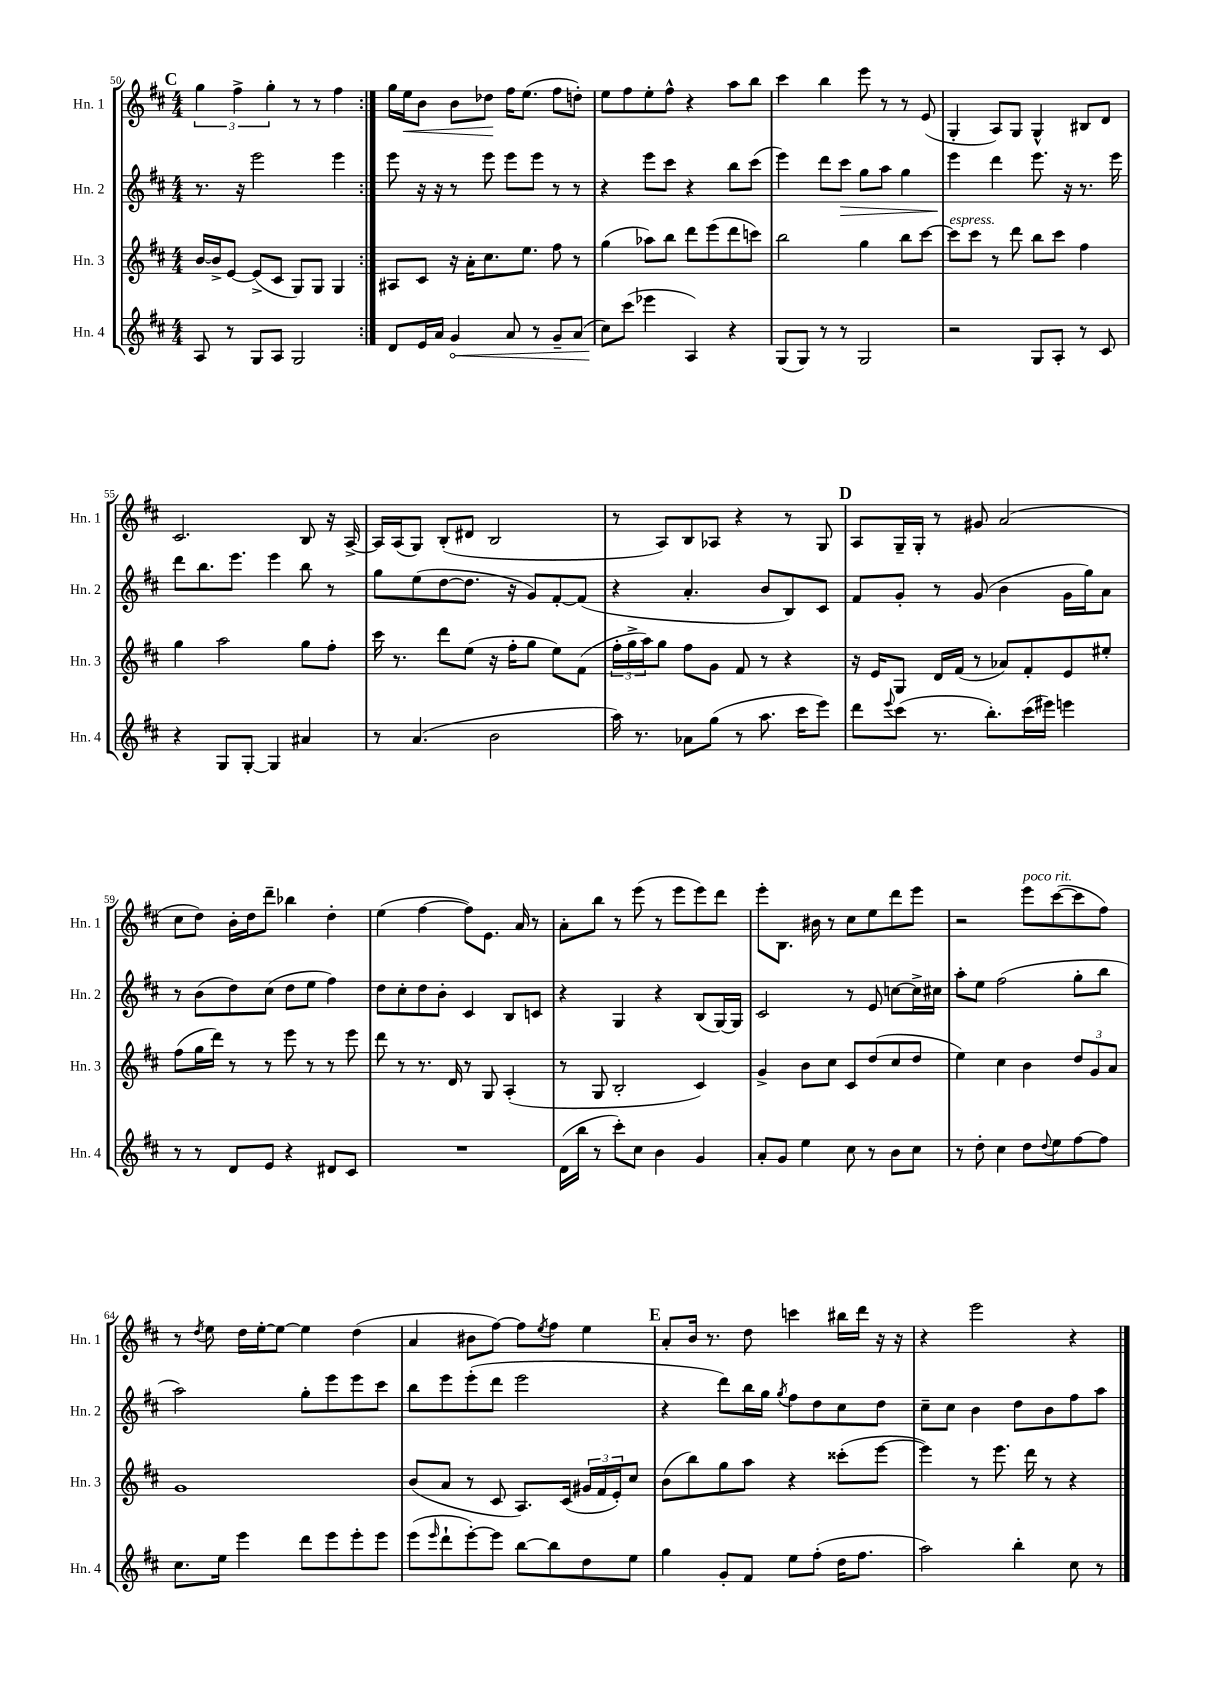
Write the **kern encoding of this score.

**kern	**kern	**kern	**kern
*staff4	*staff3	*staff2	*staff1
*clefG2	*clefG2	*clefG2	*clefG2
*k[f#c#]	*k[f#c#]	*k[f#c#]	*k[f#c#]
*M4/4	*M4/4	*M4/4	*M4/4
8A	[16b	8.r	6gg
.	16b^]	.	.
8r	[8e	.	.
.	.	.	6ff#^
.	.	16r	.
8G	(8e^]	2eee	.
.	.	.	6gg'
8A	8c#	.	.
2G	8G)	.	8r
.	8G	.	8r
.	4G	4eee	4ff#
=:|!	=:|!	=:|!	=:|!
8d	8A#	8eee	16gg
.	.	.	16ee
16e	8c#	16r	8b
16a	.	16r	.
4g	16r	8r	8b
.	16a'	.	.
.	8.cc#	8eee	8dd-
8a	.	8eee	16ff#
.	8.ee	.	(8.ee
8r	.	8eee	.
8g~	8ff#	8r	8ff#
(8a	8r	8r	8dd')
=	=	=	=
8cc#)	(4gg	4r	8ee
(8ccc#	.	.	8ff#
4eee-	8aa-)	8eee	8ee'
.	8bb	8ccc#	8ff#^^
4A)	8ddd	4r	4r
.	(8eee	.	.
4r	8ddd	8bb	8aa
.	8ccc)	(8ccc#	8bb
=	=	=	=
(8G	2bb	4eee)	4ccc#
8G)	.	.	.
8r	.	8ddd	4bb
8r	.	8ccc#	.
2G	4gg	8gg	8eee
.	.	8aa	8r
.	8bb	4gg	8r
.	[8ccc#	.	(8e
=	=	=	=
2r	8ccc#]	4eee	4G'
.	8ccc#	.	.
.	8r	4ddd	8A)
.	8ddd	.	8G
8G	8bb	8.eee	4G^^
8A'	8ccc#	.	.
.	.	16r	.
8r	4ff#	8.r	8B#
8c#	.	.	8d
.	.	16eee	.
=	=	=	=
4r	4gg	8ddd	2.c#
.	.	8.bb	.
8G	2aa	.	.
.	.	8.eee	.
[8G'	.	.	.
4G]	.	4eee	.
4a#	8gg	8bb	8B
.	8ff#'	8r	16r
.	.	.	[16A^
=	=	=	=
8r	16ccc#	8gg	16A]
.	8.r	.	(16A
(4.a	.	(8ee	8G)
.	8ddd	[8dd	(8B'
.	(8ee	8.dd]	8d#
2b	16r	.	2B
.	16ff#'	16r	.
.	8gg	8g)	.
.	8ee)	[8f#'	.
.	(8f#	(8f#]	.
=	=	=	=
16aa)	24ff#'	4r	8r
.	24gg^	.	.
8.r	.	.	.
.	24aa)	.	.
.	8gg	.	8A)
8a-	8ff#	4.a'	8B
(8gg	8g	.	8A-
8r	8f#	.	4r
8.aa	8r	8b	.
.	4r	8B)	8r
16ccc#	.	.	.
8eee)	.	8c#	8G
=	=	=	=
8ddd	16r	8f#	8A
.	16e	.	.
8qqeee	.	.	.
(8ccc#	8G	8g'	16G~
.	.	.	16G'
8.r	16d	8r	8r
.	(16f#	.	.
.	8r	(8g	8g#
8.bb')	.	.	.
.	8a-)	4b	(2a
(16ccc#	8f#'	.	.
16eee#)	.	.	.
4eee	8e	16g	.
.	.	16gg)	.
.	8ee#'	8a	.
=	=	=	=
8r	(8ff#	8r	8cc#
8r	16gg	(8b	8dd)
.	16ddd)	.	.
8d	8r	8dd)	16b'
.	.	.	16dd
8e	8r	(8cc#	8ddd~
4r	8eee	8dd	4bb-
.	8r	8ee	.
8d#	8r	4ff#)	4dd'
8c#	8eee	.	.
=	=	=	=
1r	8ddd	8dd	(4ee
.	8r	8cc#'	.
.	8.r	8dd	[4ff#
.	.	8b'	.
.	16d	.	.
.	8r	4c#	8ff#])
.	8G	.	8.e
.	(4A'	8B	.
.	.	.	16a
.	.	8c	8r
=	=	=	=
(16d	8r	4r	8a'
16bb	.	.	.
8r	8G	.	8bb
8ccc#')	2B'	4G	8r
8cc#	.	.	(8eee
4b	.	4r	8r
.	.	.	8eee
4g	4c#)	(8B	8eee)
.	.	[16G)	8ddd
.	.	16G]	.
=	=	=	=
8a'	4g^	2c#	8eee'
8g	.	.	8.B
4ee	8b	.	.
.	.	.	16b#
.	8cc#	.	8r
8cc#	8c#	8r	8cc#
8r	(8dd	8e	8ee
8b	8cc#	[8cc	8ddd
8cc#	8dd	16cc^]	8eee
.	.	16cc#	.
=	=	=	=
8r	4ee)	8aa'	2r
8dd'	.	8ee	.
4cc#	4cc#	(2ff#	.
8dd	4b	.	8eee
8qqdd	.	.	.
8ee	.	.	([8ccc#
[8ff#	12dd	8gg'	8ccc#]
.	12g	.	.
8ff#]	.	8bb	8ff#)
.	12a	.	.
=	=	=	=
8.cc#	1g	2aa)	8r
.	.	.	8qdd
.	.	.	8ee
16ee	.	.	.
4eee	.	.	16dd
.	.	.	[16ee'
.	.	.	8ee_
8ddd	.	8gg'	4ee]
8eee	.	8eee	.
8eee'	.	8eee	(4dd
8eee	.	8ccc#	.
=	=	=	=
(8eee	(8b	8bb	4a
16qqeee	.	.	.
8ddd`	8a	8eee	.
[8eee')	8r	(8eee'	8b#
8eee]	8c#	8ddd	[8ff#)
[8bb	8.A)	2eee	8ff#]
.	.	.	8qee
8bb]	.	.	8ff#
.	(16c#	.	.
8dd	24g#	.	4ee
.	24f#	.	.
.	24e')	.	.
8ee	8cc#	.	.
=	=	=	=
4gg	(8b	4r	8a'
.	8bb)	.	16b
.	.	.	8.r
8g'	8gg	8ddd)	.
8f#	8aa	16bb	8dd
.	.	16gg	.
.	.	8qgg	.
8ee	4r	8ff#	4ccc
(8ff#'	.	8dd	.
16dd	(8ccc##'	8cc#	16bb#
8.ff#	.	.	16ddd
.	[8eee	8dd	16r
.	.	.	16r
=	=	=	=
2aa)	4eee])	8cc#~	4r
.	.	8cc#	.
.	8r	4b	2eee
.	8.eee	.	.
4bb'	.	8dd	.
.	16ddd	.	.
.	8r	8b	.
8cc#	4r	8ff#	4r
8r	.	8aa	.
==	==	==	==
*-	*-	*-	*-
